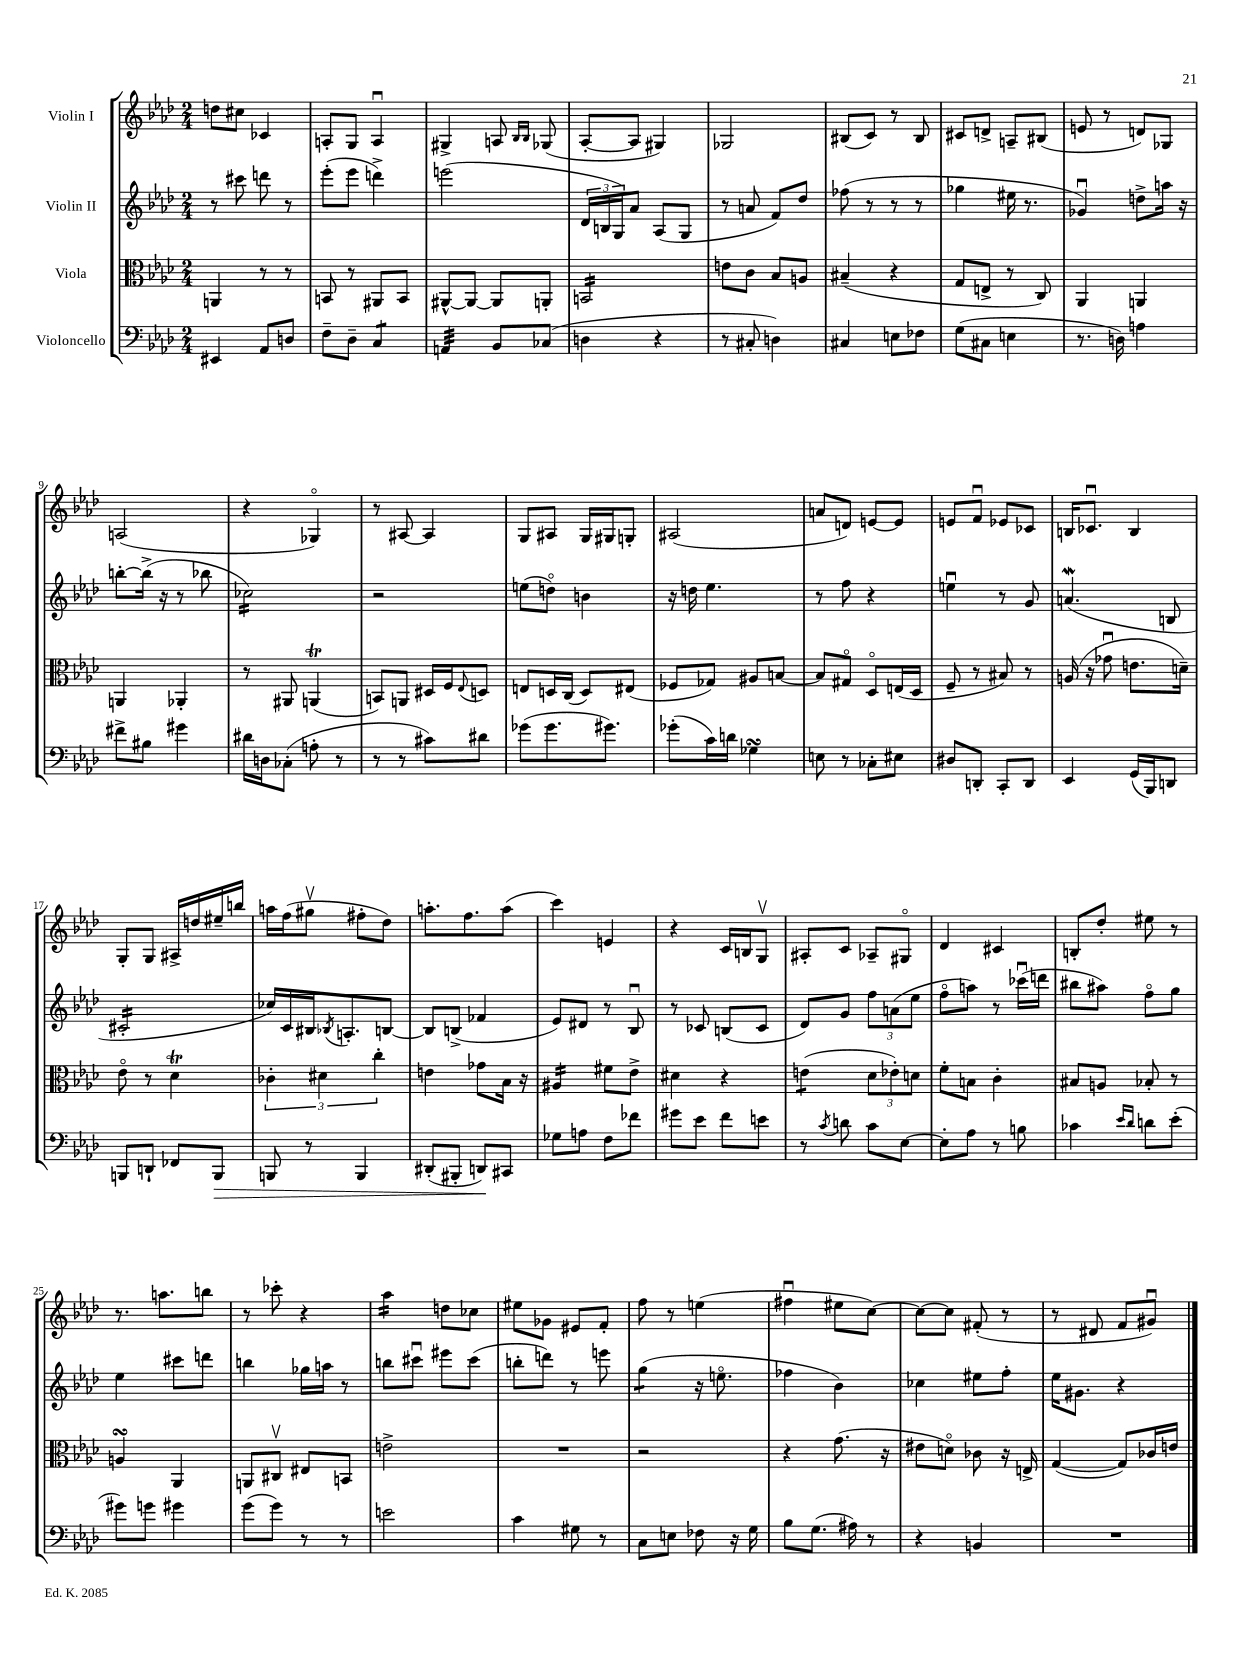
<<
\new StaffGroup <<
\new Staff = "s0" \with { instrumentName = "Violin I" } {
    \clef treble \key aes \major \numericTimeSignature \time 2/4
    d''8 cis''8 ces'4 |
    a8-. g8 a4\downbow |
    gis4-> a8 \grace { bes16 bes16 } ges8( |
    aes8~-. aes8 gis4) |
    ges2 |
    bis8( c'8) r8 bis8 |
    cis'8 d'8-> a8-- bis8( |
    e'8 r8 d'8) ges8 |
    a2( |
    r4 ges4\flageolet) |
    r8 ais8~ ais4 |
    g8 ais8 g16 gis16 g8-. |
    ais2( |
    a'8 d'8) e'8~ e'8 |
    e'8 f'8\downbow ees'8 ces'8 |
    b16 ces'8.\downbow b4 |
    g8-. g8 ais16-> d''16 eis''16-- b''16 |
    a''16 f''16( gis''8\upbow fis''8-. des''8) |
    a''8.-. f''8. a''8( |
    c'''4) e'4 |
    r4 c'16 b16 g8\upbow |
    ais8-. c'8 aes8-- gis8\flageolet |
    des'4 cis'4 |
    b8-. des''8-. eis''8 r8 |
    r8. a''8. b''8 |
    r8 ces'''8-. r4 |
    aes''4:16 d''8 ces''8 |
    eis''8 ges'8 eis'8 f'8-. |
    f''8 r8 e''4( |
    fis''4\downbow eis''8 c''8~) |
    c''8~ c''8 fis'8-.( r8 |
    r8 dis'8 f'8 gis'8\downbow) \bar "|." |
}
\new Staff = "s1" \with { instrumentName = "Violin II" } {
    \clef treble \key aes \major \numericTimeSignature \time 2/4
    r8 cis'''8 d'''8 r8 |
    ees'''8-.( ees'''8 d'''4->) |
    e'''2( |
    \tuplet 3/2 { des'16 b16 g16) } aes'8 aes8( g8 |
    r8 a'8 f'8) des''8 |
    fes''8( r8 r8 r8 |
    ges''4 eis''16 r8. |
    ges'4\downbow) d''8-> a''16 r16 |
    b''8~-. b''16->( r16 r8 bes''8 |
    ces''2:16) |
    r2 |
    e''8( d''8\flageolet) b'4 |
    r16 d''16 ees''4. |
    r8 f''8 r4 |
    e''4\downbow r8 g'8 |
    a'4.\mordent( b8 |
    cis'2:16-. |
    ces''16) c'16 bis16 \acciaccatura { bes8 } a8.-. b8~ |
    b8 b8->( fes'4 |
    ees'8) dis'8 r8 bes8\downbow |
    r8 ces'8 b8( ces'8 |
    des'8) g'8 \tuplet 3/2 { f''8 a'8( ees''8 } |
    f''8\flageolet a''8) r8 ces'''16\downbow( d'''16 |
    bis''8 ais''8) f''8\flageolet g''8 |
    ees''4 cis'''8 d'''8 |
    b''4 ges''16 a''16 r8 |
    b''8 cis'''8\downbow eis'''8 cis'''8( |
    b''8-. d'''8) r8 e'''8 |
    g''4:8( r16 e''8.\flageolet |
    fes''4 bes'4) |
    ces''4 eis''8 f''8-. |
    ees''16 gis'8. r4 \bar "|." |
}
\new Staff = "s2" \with { instrumentName = "Viola" } {
    \clef alto \key aes \major \numericTimeSignature \time 2/4
    a,4 r8 r8 |
    b,8 r8 ais,8 b,8 |
    ais,8~-^ ais,8~ ais,8 a,8-. |
    b,2:16 |
    e'8 c'8 bes8 a8 |
    bis4--( r4 |
    g8 e8-> r8 c8) |
    aes,4 a,4 |
    a,4 aes,4-. |
    r8 ais,8 a,4\trill( |
    b,8) a,8 dis16 f16 \appoggiatura { ees8 } d8 |
    e8 d16 c16( d8) eis8( |
    fes8 ges8) ais8 b8~ |
    b8 gis8\flageolet des8\flageolet e16( des16 |
    f8-- r8 bis8) r8 |
    a16( r16 ges'8\downbow e'8. d'16--) |
    ees'8\flageolet r8 des'4\trill |
    \tuplet 3/2 { ces'4-. dis'4 c''4-. } |
    e'4 ges'8 bes16 r16 |
    ais4:16 fis'8 ees'8-> |
    dis'4 r4 |
    e'4:8( \tuplet 3/2 { des'8 ees'8-.) d'8 } |
    f'8-. b8 c'4-. |
    bis8 a8 bes8-. r8 |
    a4\turn aes,4 |
    a,8 cis8\upbow eis8 b,8 |
    e'2-> |
    R2 |
    r2 |
    r4 g'8.( r16 |
    eis'8 d'8\flageolet) ces'8 r16 e16-> |
    g4~( g8) ces'16 e'16 \bar "|." |
}
\new Staff = "s3" \with { instrumentName = "Violoncello" } {
    \clef bass \key aes \major \numericTimeSignature \time 2/4
    eis,4 aes,8 d8 |
    f8-- des8-- c4:8 |
    a,4:32 bes,8 ces8( |
    d4 r4 |
    r8 cis8-. d4) |
    cis4 e8 fes8 |
    g8( cis8 e4 |
    r8. d16) a4 |
    fis'8-> bis8 gis'4 |
    dis'16 d16 ces8-.( a8-. r8 |
    r8 r8 cis'8) dis'8 |
    ges'8( ges'8. gis'8.) |
    ges'8-.( c'16) d'16 ges4\turn |
    e8 r8 ces8-. eis8 |
    dis8 d,8-. c,8-. d,8 |
    ees,4 g,16( bes,,16) d,8 |
    b,,8 d,8-! fes,8 b,,8\> |
    b,,8 r8 b,,4 |
    dis,8-.( bis,,8-. d,8\!) cis,8 |
    ges8 a8 f8 fes'8 |
    gis'8 ees'8 f'8 e'8 |
    r8 \acciaccatura { c'8 } d'8 c'8 ees8~ |
    ees8-. aes8 r8 b8 |
    ces'4 \grace { ees'16 des'16 } d'8 ees'8-.( |
    gis'8) g'8 gis'4 |
    g'8( g'8) r8 r8 |
    e'2 |
    c'4 gis8 r8 |
    c8 e8 fes8 r16 g16 |
    bes8 g8.( ais16) r8 |
    r4 b,4 |
    R2 \bar "|." |
}
>>
>>
